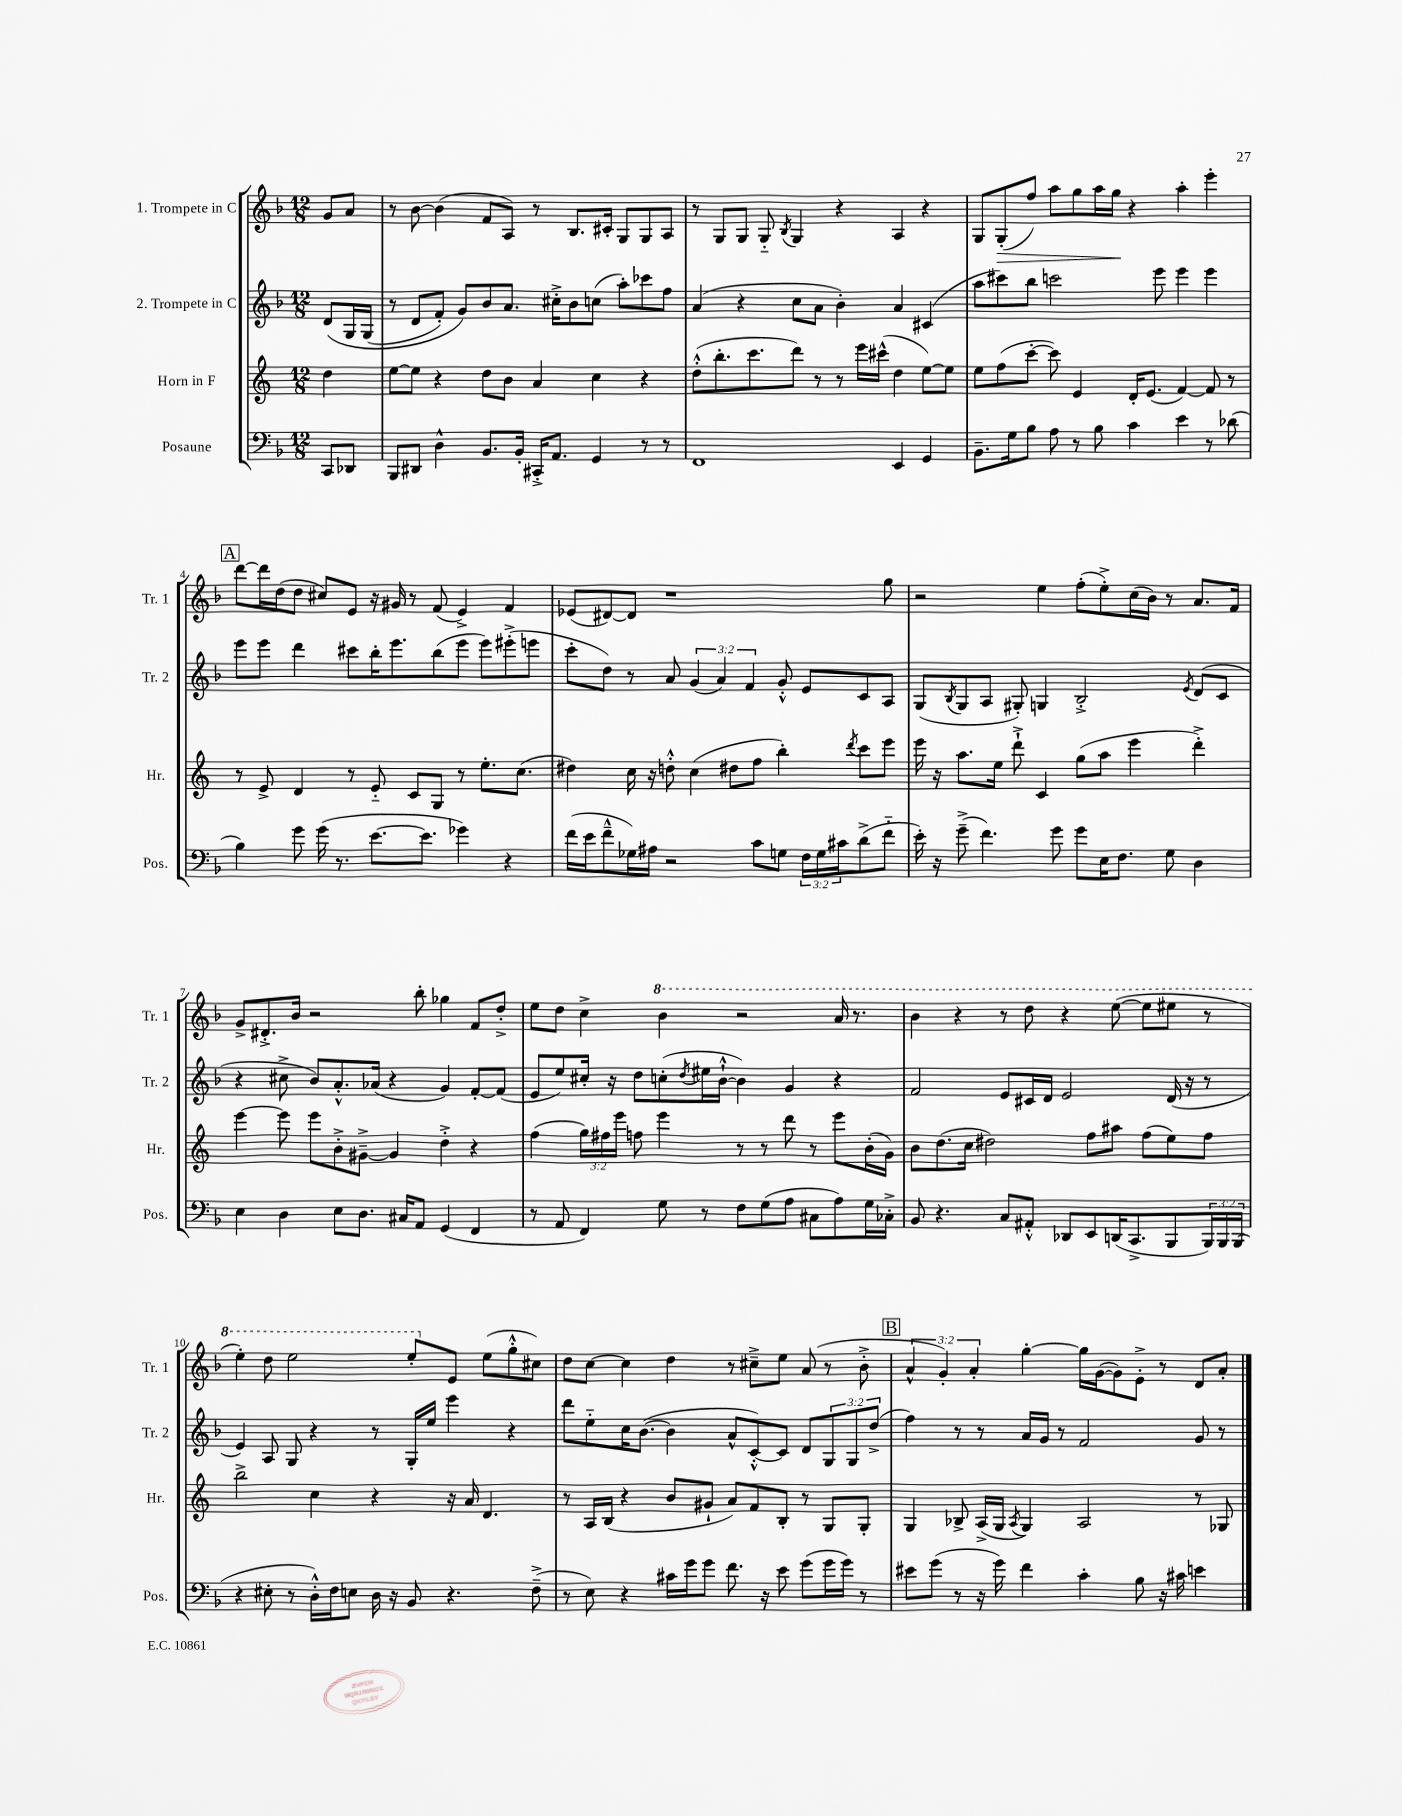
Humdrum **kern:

**kern	**kern	**kern	**kern
*staff4	*staff3	*staff2	*staff1
*clefF4	*clefG2	*clefG2	*clefG2
*k[b-]	*k[]	*k[b-]	*k[b-]
*M12/8	*M12/8	*M12/8	*M12/8
8CC/L	4dd\	&(8d/L	8g/L
8DD-/J	.	16G/L	8a/J
.	.	(16G/JJ	.
=	=	=	=
8BBB-/L	[8ee\L	8r	8r
8DD#/J	8ee\]J	8d/L	[8b-\
4D^^\	4r	8f'/J)	(4b-\]
.	.	8g/L&)	.
8.BB-/L	8dd\L	8b-/	8f/L
.	8b\J	8.a/J	8A/J)
16BB-'/Jk	.	.	.
16CC#'^/LK	4a/	.	8r
8.AA/J	.	16cc#'^\LK	.
.	.	8b-\	8.B-/L
4GG/	4cc\	(8cc\J	.
.	.	.	16c#'/Jk
.	.	8aa'\L)	8G/L
8r	4r	8ccc-\	8G/
8r	.	8ff\J	8A/J
=	=	=	=
1FF	(8dd'^^\L	(4a/	8r
.	8.bb'\	.	8G/L
.	.	4r	8G/J
.	8.ccc\	.	.
.	.	.	8G'~/
.	.	.	8qB-/
.	8ddd\J)	8cc\L	4G/
.	8r	8a\J	.
.	8r	4b-'\)	4r
.	16eee\LL	.	.
.	(16ccc#^^\JJ	.	.
4EE/	4dd\	4a/	4A/
4GG/	[8ee\L)	(4c#/	4r
.	8ee\]J	.	.
=	=	=	=
8.BB-~\L	8ee\L	8aa\L	8G/L
.	(8ff\	8ccc#\)	(8G'/
16G\k	.	.	.
8B-\J	[8ccc'\J	8bb-\J	8ff/J)
8A\	8ccc\])	2ccc\	8aa\L
8r	4e/	.	8gg\
8B-\	.	.	16aa\L
.	.	.	16gg\JJ
4c\	16d'/LK	.	4r
.	(8.e/J	.	.
.	.	8eee\	.
4e\	[4f/)	4eee\	4aa'\
8r	8f/]	4eee\	4eee'\
(8d-\	8r	.	.
=	=	=	=
4B-\)	8r	8eee\L	[8ddd\L
.	8e^/	8eee\J	16ddd\]L
.	.	.	(16dd\J
8g\	4d/	4ddd\	8dd\J
(16g\	.	.	8cc#/L)
8.r	.	.	.
.	8r	8ccc#\L	8e/J
[8.e\L	8e'~/	16bb-'\K	16r
.	.	8.eee\	16g#/
.	8c/L	.	8r
8.e\]J	.	.	.
.	8G/J	(8bb-\	(8f/
4g-\)	8r	8eee\J	4e^/)
.	8.ee'\L	8eee\L)	.
4r	.	(8eee#'^\	4f/
.	(8.cc\J	.	.
.	.	8eee\J	.
=	=	=	=
(16f\LL	4dd#\)	8ccc'\L	(8e-/L
16e\J	.	.	.
8f~^^\	.	8dd\J)	[8d#/)
16G-\L)	16cc\	8r	8d#/]J
16A#\JJ	16r	.	.
2r	8dd'^^\	8a/	1r
.	(4cc\	(6g/	.
.	.	6a/)	.
.	8dd#\L	.	.
.	.	6f/	.
8c\L	8ff\J	.	.
8G\J	4bb'\)	8g'^^/	.
24F\LL	.	8e/L	.
24G\	.	.	.
24c#\J	.	.	.
.	8qddd/	.	.
(8d^\	8ccc\L	8c/	.
8f'~\J	8eee\J	8A/J	8gg\
=	=	=	=
16e'\)	16eee\	(8G/L	2r
16r	16r	.	.
.	.	8qB-/	.
(8g~^\	8.aa\L	8G/	.
4.f\)	.	8A/J	.
.	16ee\Jk	.	.
.	8ddd`^\	8G#'/)	.
.	4c/	4G/	4ee\
8g\	.	.	.
8g\L	(8gg\L	2B-'^/	(8ff'\L
16E\K	8aa\J	.	8ee'^\)
8.F\J	.	.	.
.	4eee\	.	(16cc\L
.	.	.	16b-\JJ)
8G\	.	.	8r
.	.	8qe/	.
4D\	4ddd'^\)	(8d/L	8.a/L
.	.	8c/J	.
.	.	.	16f/Jk
=	=	=	=
4E\	[4eee\	4r	8g^/L
.	.	.	8.d#'^/
4D\	8eee\]	8cc#^\	.
.	.	.	16b-/Jk
.	8eee\L	8b-/L)	2r
8E\L	8b'^\	8.a'^^/	.
8.D\J	[8g#~^\J	.	.
.	.	(16a-/Jk	.
.	4g#/]	4r	.
16C#/LK	.	.	.
8AA/J	.	.	8bb-'\
(4GG/	4dd'^\	4g/)	4gg-\
4FF/	4r	[8f'/L	8f/L
.	.	(8f/]J	8dd'^/J
=	=	=	=
8r	(4ff\	8e/L	8ee\L
8AA/	.	8ee/)	8dd\J
4FF/)	24gg\LL)	16cc#'/Jk	4cc^\
.	24ff#\	.	.
.	.	16r	.
.	24eee\JJ	.	.
.	8ff\	8dd\L	.
8G\	4eee\	(8cc'\	4bb-\
.	.	8qdd/	.
8r	.	16ee#\L	.
.	.	[16b-`^^\JJ	.
8F\L	8r	4b-\])	2r
(8G\	8r	.	.
8A\J	8ddd\	4g/	.
8C#\L	8r	.	.
8A\)	8eee\L	4r	16aa/
.	.	.	8.r
16G\L	(16b'\L	.	.
16C-'^\JJ	16g\JJ)	.	.
=	=	=	=
8BB-/	8b\L	2f/	4bb-\
4.r	(8.dd\	.	.
.	.	.	4r
.	16cc\Jk	.	.
.	2dd#\)	.	.
8C/L	.	8e/L	8r
8AA#'^^/J	.	16c#/L	8ddd\
.	.	16d/JJ	.
8DD-/L	.	2e/	4r
8EE/	8ff\L	.	.
(16DD/K	8aa#\J	.	([8eee\
8.CC^/	.	.	.
.	(8ff\L	.	8eee\]L
8BBB-/	8ee\)	(16d/	8eee#\J
.	.	16r	.
24BBB-/L)	8ff\J	8r	8r
24BBB-/	.	.	.
(24BBB-/JJ	.	.	.
=	=	=	=
4r	2bb^\	4e/)	4eee'\)
8E#'\	.	8A/	8ddd\
8r	.	8G/	2eee\
16D'^^\LL)	4cc\	4r	.
16F\J	.	.	.
8E\J	.	.	.
16D\	4r	8r	.
16r	.	.	.
8BB-/	.	16G'/LL	8eee'/L
.	.	16ee/JJ	.
4.r	16r	4eee\	8e/J
.	16a/	.	.
.	4.d/	.	(8ee\L
.	.	4r	8gg'^^\
(8F~^\	.	.	8cc#\J)
=	=	=	=
8r	8r	8ddd\L	8dd\L
8E\)	16A/LL	8ee'~\	[8cc\J
.	(16B/JJ	.	.
4r	4r	16cc\K	4cc\]
.	.	([8.b-\J	.
16c#\LL	8b/L	4b-\]	4dd\
16g\J	.	.	.
8g\J	8g#`/J	.	.
8.f\	8a/L)	8a^^/L	8r
.	8f/	[8c'^^/)	8cc#~^\L
16r	.	.	.
8e\	8B'/J	8c/]J	8ee\J
(8g\L	8r	8d/L	(8a/
16g\L	8G/L	12G/	8r
16g\JJ)	.	.	.
.	.	12G/	.
8r	8G'/J	.	8b-'^\
.	.	(12dd^/J	.
=	=	=	=
8e#\L	4G/	4ff\)	6a^^/
(8g\J	.	.	.
.	.	.	6g'/)
8r	8B-^/	8r	.
.	.	.	6a'/
16r	(16A^/LL	8r	.
16g\)	16G/JJ	.	.
.	8qA/	.	.
4f\	4G/)	16a/LL	[4gg'\
.	.	16g/JJ	.
.	.	8r	.
4c'\	2A/	2f/	16gg\]LL
.	.	.	([16g\J
.	.	.	8g\])
8B-\	.	.	8e'^\J
16r	.	.	8r
16c#\	.	.	.
4e\	8r	8g/	8d/L
.	8G-/	8r	8a'/J
==	==	==	==
*-	*-	*-	*-
